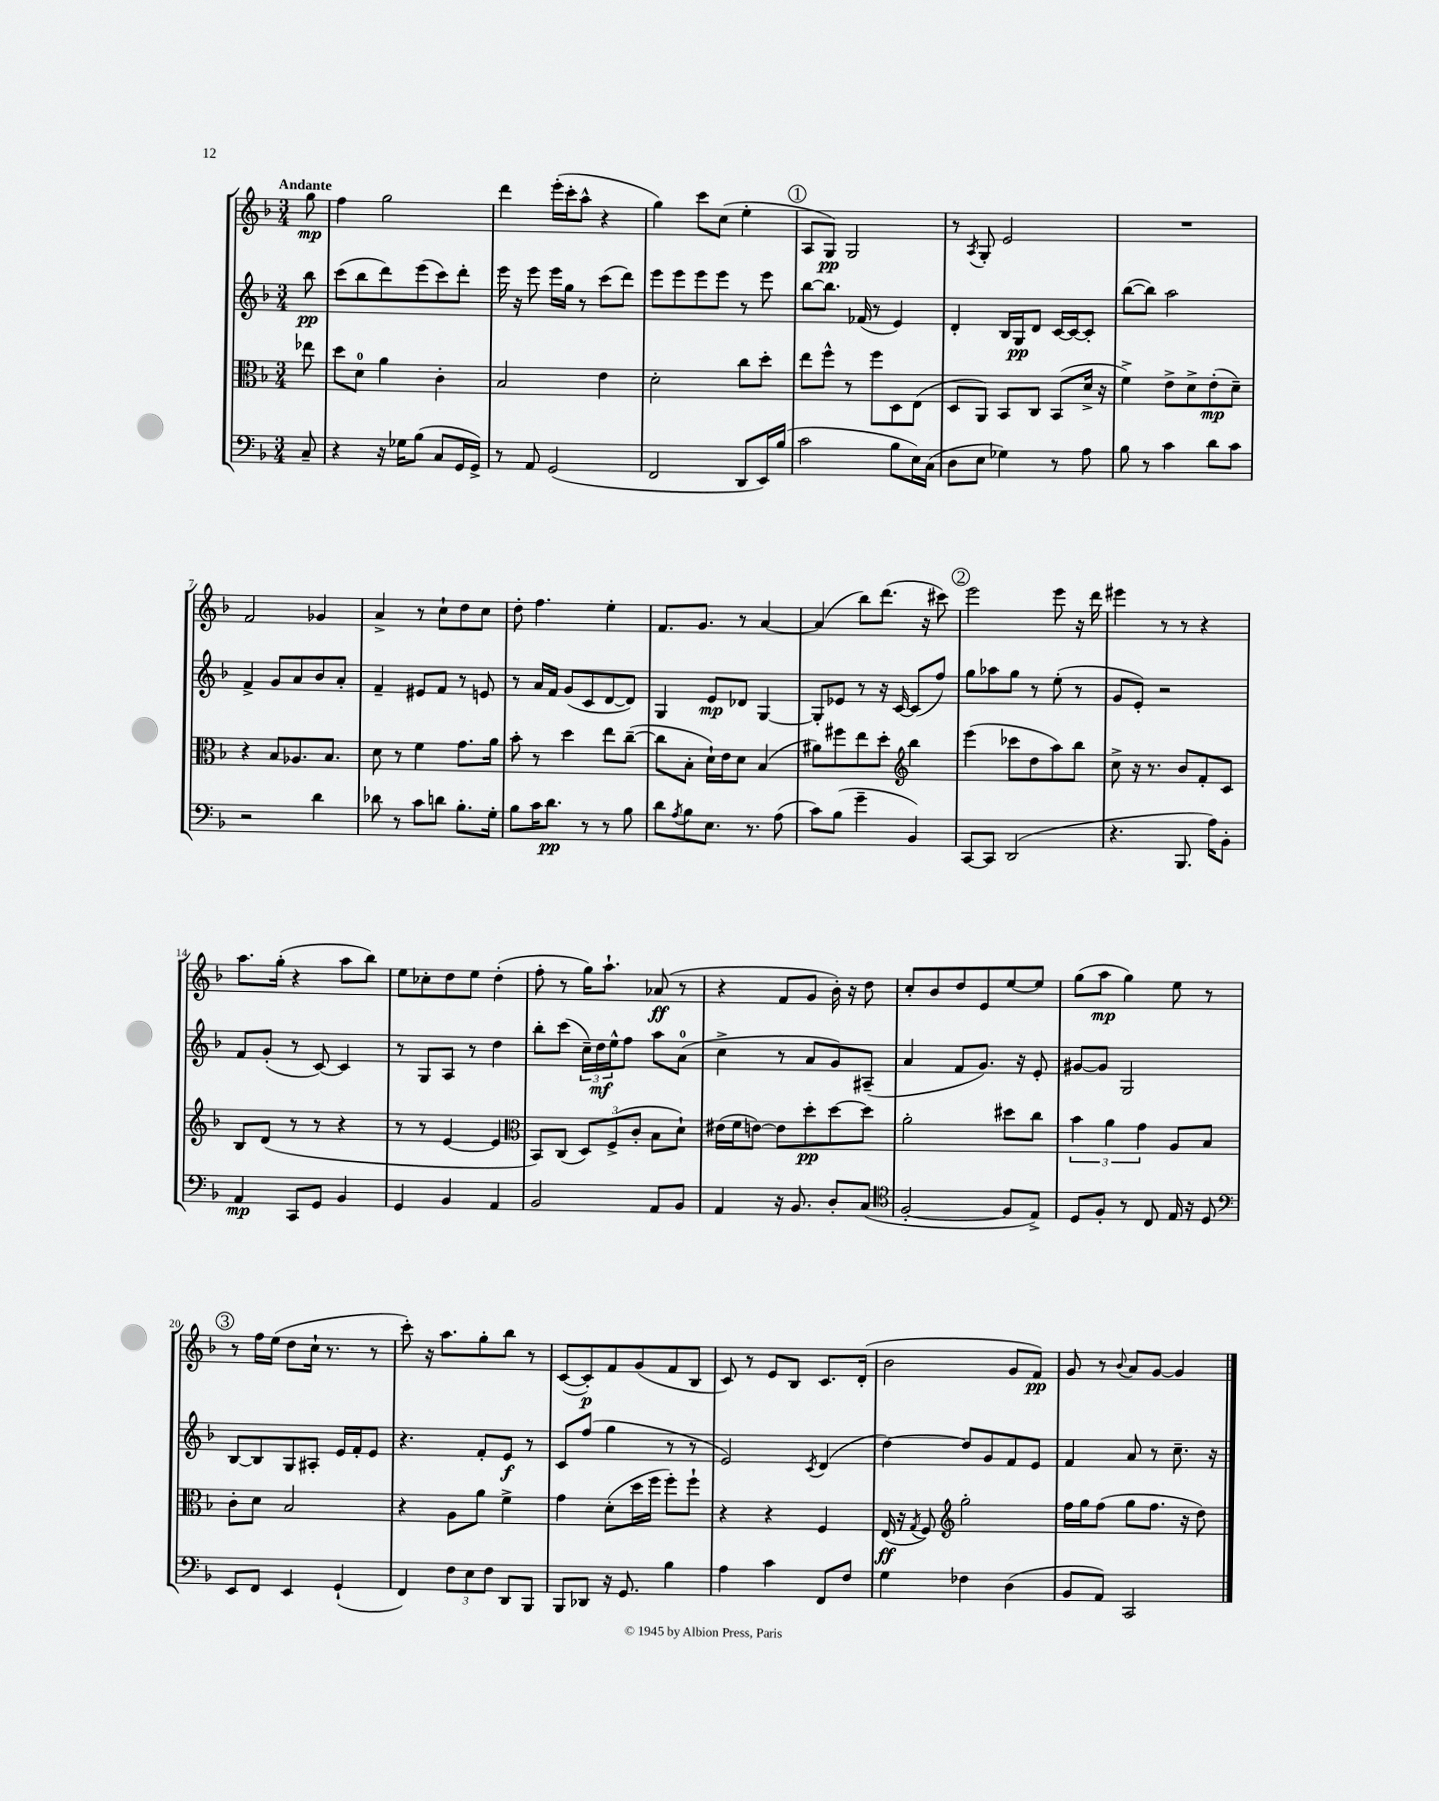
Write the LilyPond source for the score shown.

<<
\new StaffGroup <<
\new Staff = "s0" {
    \clef treble \key f \major \numericTimeSignature \time 3/4 \partial 8 \tempo "Andante"
    g''8\mp |
    f''4 g''2 |
    d'''4 e'''16-.( c'''16-. a''8-^ r4 |
    g''4) c'''8 c''8( e''4-. |
    \mark \markup { \circle "1" } a8 g8\pp) g2 |
    r8 \acciaccatura { a8 } g8-. e'2 |
    R2. |
    f'2 ges'4 |
    a'4-> r8 c''8-! d''8 c''8 |
    d''8-. f''4. e''4-. |
    f'8. g'8. r8 a'4~ |
    a'4( bes''8) d'''8.( r16 cis'''8) |
    \mark \markup { \circle "2" } e'''2 e'''8 r16 d'''16 |
    eis'''4 r8 r8 r4 |
    a''8. g''16-.( r4 a''8 bes''8) |
    e''8 ces''8-. d''8 e''8 d''4-.( |
    f''8-. r8 g''16) a''8.-! aes'8\ff( r8 |
    r4 f'8 g'8 bes'16-.) r16 d''8 |
    c''8-. bes'8 d''8 e'8 e''8~ e''8 |
    g''8( a''8\mp g''4) e''8 r8 |
    \mark \markup { \circle "3" } r8 f''16 e''16( d''8 c''16-! r8. r8 |
    c'''8-.) r16 a''8. g''8-. bes''8 r8 |
    c'8~( c'8-.\p) f'8 g'8( f'8 bes8 |
    c'8) r8 e'8 bes8 c'8. d'16-.( |
    bes'2 g'8 f'8\pp) |
    g'8 r8 \appoggiatura { bes'8 } a'8 g'8~ g'4 \bar "|." |
}
\new Staff = "s1" {
    \clef treble \key f \major \numericTimeSignature \time 3/4 \partial 8
    bes''8\pp |
    c'''8( bes''8 d'''8) e'''8( c'''8) d'''8-. |
    e'''16 r16 e'''8 e'''16 g''16 r8 c'''8( d'''8) |
    e'''8 e'''8 e'''8 e'''8 r8 e'''8 |
    \mark \markup { \circle "1" } bes''8~ bes''8. fes'16( r8 e'4) |
    d'4-. bes16 g16\pp d'8 c'16~ c'16~ c'8-. |
    bes''8~( bes''8) a''2 |
    f'4-> g'8 a'8 bes'8 a'8-. |
    f'4-- eis'8 f'8 r8 e'8 |
    r8 a'16 f'16 g'8( c'8 d'8~ d'8) |
    g4 e'8\mp des'8 g4~ |
    g8-. ees'8 r8 r16 c'16~ c'8( f''8) |
    \mark \markup { \circle "2" } g''8 aes''8 g''8 r8 e''8-.( r8 |
    g'8 e'8-.) r2 |
    f'8 g'8-.( r8 c'8~) c'4 |
    r8 g8 a8 r8 d''4 |
    bes''8-. c'''8( \tuplet 3/2 { c''16--) d''16\mf e''16-^ } f''8 a''8 a'8-0( |
    c''4-> r8 a'8 g'8) ais8--( |
    a'4 f'8 g'8.) r16 e'8-. |
    gis'8~ gis'8 g2 |
    \mark \markup { \circle "3" } bes8~ bes8 g8 ais8-. e'16 f'16-. e'8 |
    r4. f'8-. e'8\f r8 |
    c'8 f''8( g''4 r8 r8 |
    e'2) \acciaccatura { c'8 } d'4( |
    d''4~) d''8 g'8 f'8 e'8 |
    f'4 a'8 r8 c''8.-- r16 \bar "|." |
}
\new Staff = "s2" {
    \clef alto \key f \major \numericTimeSignature \time 3/4 \partial 8
    ees''8 |
    d''8 d'8-0 a'4 c'4-. |
    bes2 e'4 |
    d'2-. c''8 d''8-. |
    \mark \markup { \circle "1" } e''8 f''8-^ r8 f''8 d8 e8( |
    d8 a,8) bes,8 c8 bes,8( d'16-> r16 |
    f'4->) e'8-> d'8-> e'8-.\mp( d'8--) |
    r4 bes8 aes8. bes8. |
    d'8 r8 f'4 g'8. a'16 |
    bes'8-. r8 d''4 e''8 c''8~--( |
    c''8 bes8-. d'16-!) e'16 d'8 bes4( |
    ais'8) fis''8 e''8 d''8-. \clef treble bes''4 |
    \mark \markup { \circle "2" } e'''4( ces'''8 d''8 a''8) bes''8 |
    c''8-> r16 r8. bes'8 f'8-. c'8 |
    bes8 d'8( r8 r8 r4 |
    r8 r8 e'4~ e'4 |
    \clef alto bes,8) c8( \tuplet 3/2 { d8) f8->( c'8-. } bes8 d'8-!) |
    eis'16( f'16 e'8~) e'8 d''8-.\pp d''8~ d''8 |
    a'2-. dis''8 c''8 |
    \tuplet 3/2 { bes'4 a'4 g'4 } a8 bes8 |
    \mark \markup { \circle "3" } c'8-. d'8 bes2 |
    r4 a8 a'8 f'4-> |
    g'4 d'8-.( d''16 f''16 f''8-.) f''8-! |
    r4 r4 f4 |
    e16\ff( r16 \acciaccatura { g8 } f8) \clef treble g''2-. |
    f''16 g''16 f''8( g''8 f''8. r16 d''8) \bar "|." |
}
\new Staff = "s3" {
    \clef bass \key f \major \numericTimeSignature \time 3/4 \partial 8
    c8-- |
    r4 r16 ges16 bes8( c8 g,16 g,16->) |
    r8 a,8 g,2( |
    f,2 d,8 e,16) bes16( |
    \mark \markup { \circle "1" } c'2 bes8 e16) c16( |
    d8 e8 ges4) r8 a8 |
    bes8 r8 c'4 d'8 c'8 |
    r2 d'4 |
    des'8 r8 c'8 d'8 bes8.-. g16-. |
    bes8 c'16 d'8.\pp r8 r8 bes8 |
    d'8 \acciaccatura { a8 } bes8 e8. r8. a8( |
    c'8) bes8( g'4-- bes,4) |
    \mark \markup { \circle "2" } c,8~ c,8 d,2( |
    r4. bes,,8. a16) bes,8-. |
    a,4\mp c,8 g,8 bes,4 |
    g,4 bes,4 a,4 |
    bes,2 a,8 bes,8 |
    a,4 r16 bes,8. d8-. c8( |
    \clef tenor f2~-. f8 e8->) |
    d8 f8-. r8 c8 e16 r16 d8 |
    \mark \markup { \circle "3" } \clef bass e,8 f,8 e,4 g,4-!( |
    f,4) \tuplet 3/2 { f8 e8 f8 } d,8 bes,,8 |
    bes,,8 des,8 r16 g,8. bes4 |
    a4 c'4 f,8 f8 |
    g4 fes4 d4( |
    bes,8 a,8) c,2 \bar "|." |
}
>>
>>
